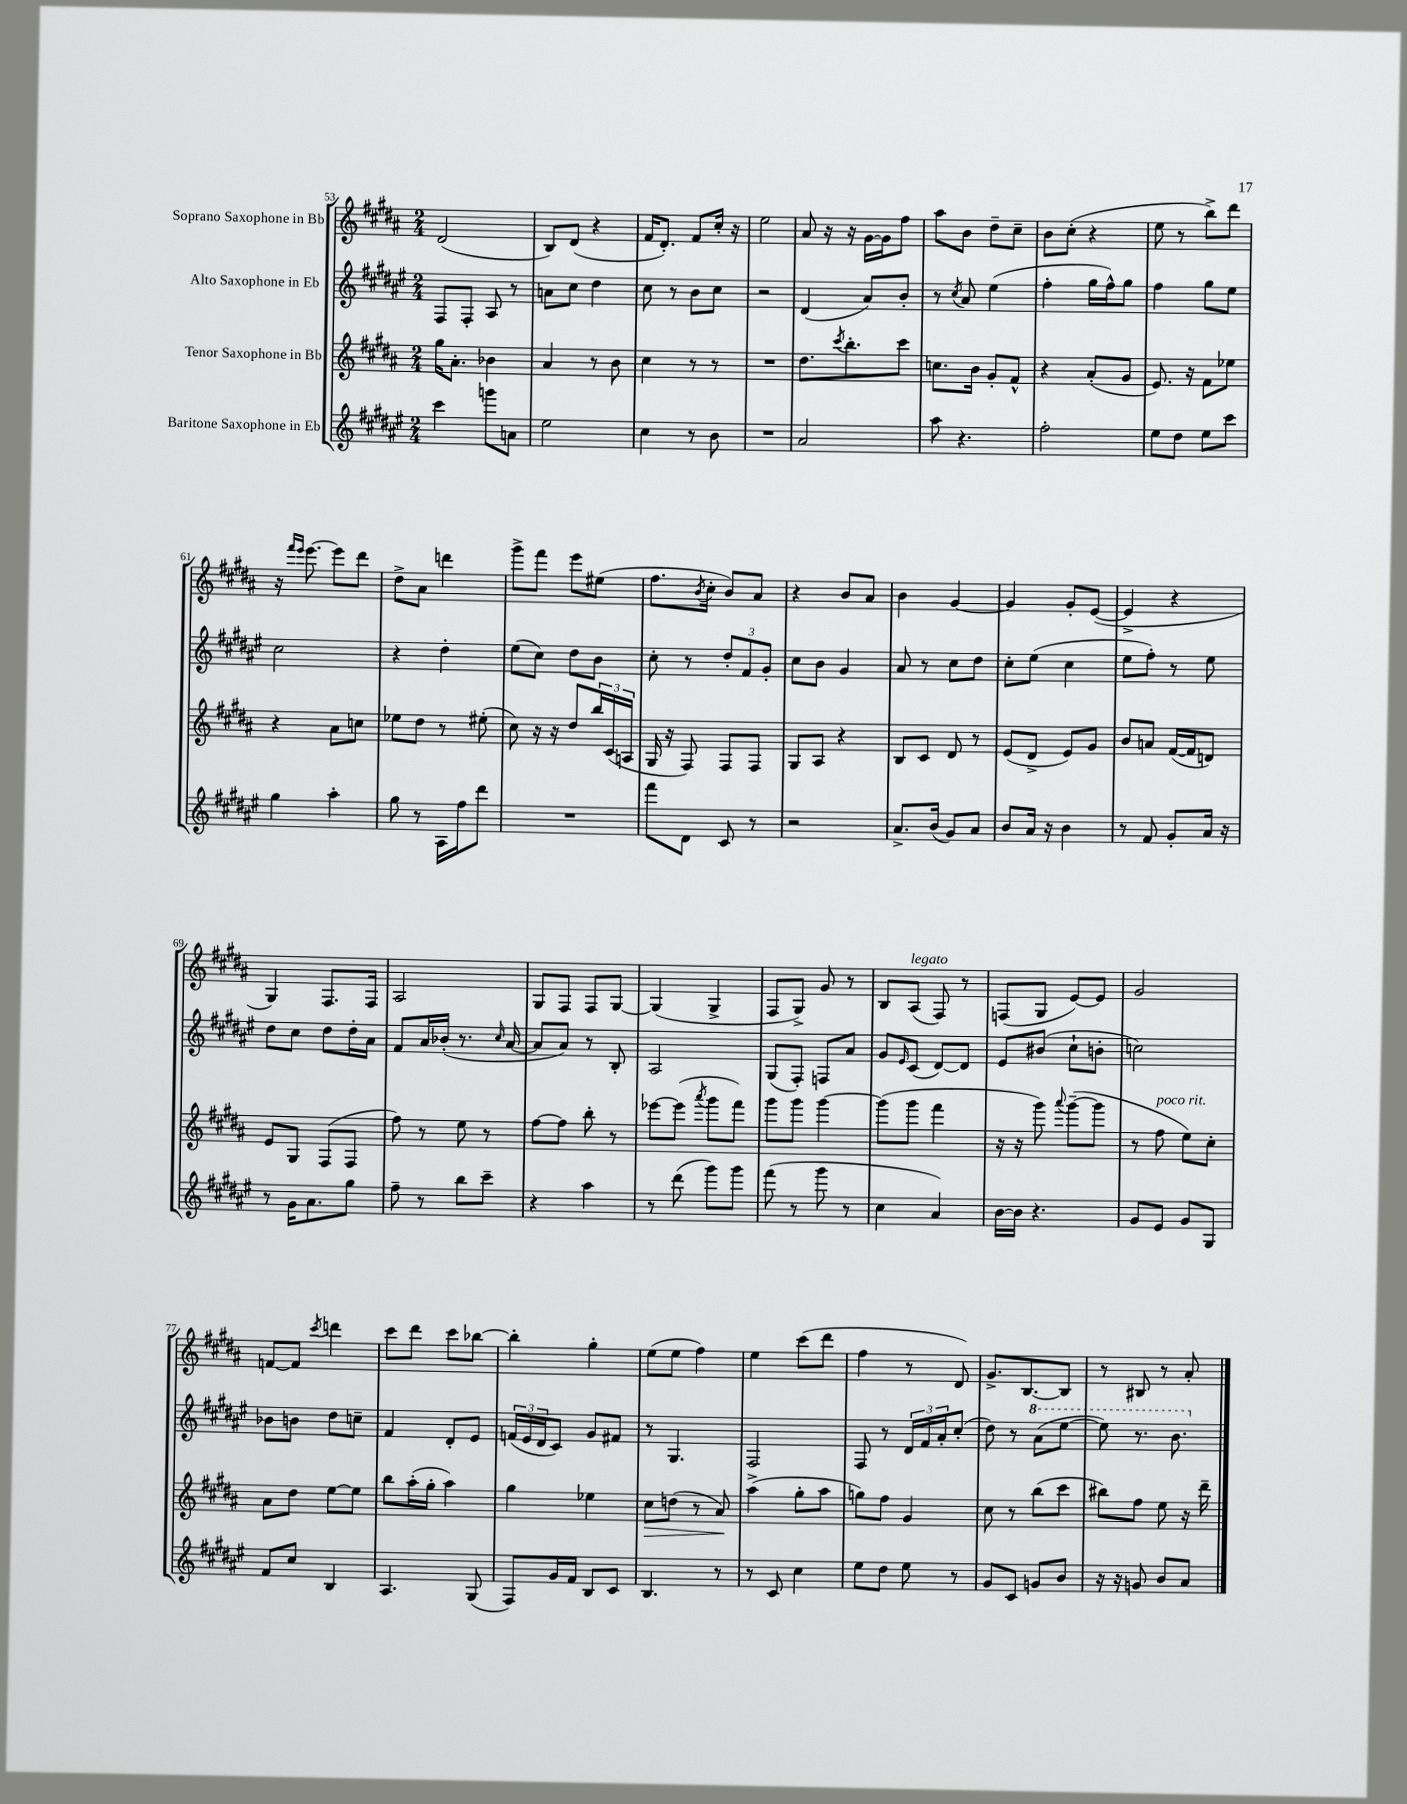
<<
\new StaffGroup <<
\new Staff = "s0" \with { instrumentName = "Soprano Saxophone in Bb" } {
    \clef treble \key b \major \numericTimeSignature \time 2/4
    dis'2( |
    b8) dis'8( r4 |
    fis'16 dis'8.-.) fis'8 cis''16-. r16 |
    e''2 |
    ais'8 r16 r16 gis'16~ gis'16 fis''8 |
    ais''8 b'8 dis''8-- cis''8-- |
    b'8 cis''8-.( r4 |
    e''8 r8 b''8->) dis'''8 |
    r16 \grace { fis'''16 e'''16 } e'''8.~ e'''8 dis'''8 |
    dis''8-> ais'8 d'''4 |
    gis'''8-> fis'''8 e'''8 eis''8( |
    fis''8. \acciaccatura { b'8 } cis''16-. b'8) ais'8 |
    r4 b'8 ais'8 |
    b'4 gis'4~ |
    gis'4 gis'8-. e'8~( |
    e'4-> r4 |
    gis4) fis8. fis16 |
    ais2 |
    gis8 fis8 fis8 gis8~ |
    gis4( gis4-> |
    fis8 gis8->) gis'8 r8 |
    b8 ais8^\markup { \italic "legato" }( fis8) r8 |
    f8( gis8 e'8~) e'8 |
    gis'2 |
    f'8~ f'8 \acciaccatura { cis'''8 } d'''4 |
    cis'''8 dis'''8 cis'''8 bes''8~ |
    bes''4-. gis''4-. |
    e''8( e''8 fis''4) |
    e''4 cis'''8( dis'''8 |
    fis''4 r8 dis'8) |
    gis'8.-> b8.~ b8 |
    r8 bis8 r8 ais'8-. \bar "|." |
}
\new Staff = "s1" \with { instrumentName = "Alto Saxophone in Eb" } {
    \clef treble \key fis \major \numericTimeSignature \time 2/4
    fis8 fis8-. ais8 r8 |
    a'8 cis''8 dis''4 |
    cis''8 r8 b'8 cis''8 |
    r2 |
    dis'4( ais'8) b'8-. |
    r8 \acciaccatura { cis''8 } ais'8 eis''4( |
    fis''4-. gis''16 fis''16-^) gis''8 |
    fis''4 gis''8 eis''8 |
    cis''2 |
    r4 dis''4-. |
    eis''8( cis''8) dis''8 b'8 |
    cis''8-. r8 \tuplet 3/2 { dis''8-. fis'8 gis'8-. } |
    cis''8 b'8 gis'4 |
    ais'8 r8 cis''8 dis''8 |
    cis''8-. eis''8( cis''4 |
    eis''8 fis''8-.) r8 eis''8 |
    dis''8 cis''8 dis''8 dis''16-. ais'16 |
    fis'8 ais'16 bes'16-.( r8. \grace { cis''16 } ais'16~ |
    ais'8 ais'8) r8 b8-. |
    ais2 |
    gis8( fis8-.) f8 ais'8 |
    gis'8 \grace { eis'16 } cis'8( dis'8~) dis'8 |
    eis'8 bis'8( cis''8-! b'8-. |
    c''2) |
    bes'8 b'8 dis''8 c''8-- |
    fis'4 dis'8-. eis'8 |
    \tuplet 3/2 { f'16( eis'16 dis'16 } cis'8) gis'8 fis'8 |
    r8 gis4. |
    fis2 |
    fis8 r8 \tuplet 3/2 { dis'16 fis'16 ais'16-. } cis''8-.( |
    dis''8) r8 \ottava #1 ais''8( eis'''8~ |
    eis'''8) r8. b''8. \ottava #0 \bar "|." |
}
\new Staff = "s2" \with { instrumentName = "Tenor Saxophone in Bb" } {
    \clef treble \key b \major \numericTimeSignature \time 2/4
    gis''16 ais'8.-. bes'4 |
    ais'4 r8 b'8 |
    cis''4 r8 r8 |
    R2 |
    dis''8. \acciaccatura { cis'''8 } b''8.-. cis'''8 |
    c''8. b'16 gis'8-. fis'8-^ |
    r4 ais'8-.( gis'8 |
    e'8.) r16 fis'8 ees''8 |
    r4 ais'8 c''8 |
    ees''8 dis''8 r8 eis''8-.( |
    cis''8) r16 r16 dis''8 \tuplet 3/2 { b''16 cis'16( a16 } |
    gis16 r16 fis8) fis8 fis8 |
    gis8 ais8 r4 |
    b8 cis'8 dis'8 r8 |
    e'8( dis'8-> e'8) gis'8 |
    b'8 a'8 fis'16~( fis'16 d'8) |
    e'8 gis8 fis8( fis8 |
    fis''8) r8 e''8 r8 |
    fis''8~ fis''8 b''8-. r8 |
    ees'''8~ ees'''8( \acciaccatura { ais'''8 } gis'''8 fis'''8) |
    gis'''8 gis'''8 gis'''4~ |
    gis'''8( gis'''8 fis'''4 |
    r16 r16 gis'''8) \appoggiatura { ais'''8 } gis'''8~--( gis'''8 |
    r8 fis''8^\markup { \italic "poco rit." } e''8) cis''8-. |
    ais'8 dis''8 e''8~ e''8 |
    b''8 ais''16-.( gis''16-. ais''4) |
    gis''4 ees''4 |
    cis''8\> d''8( r8 ais'8\!) |
    ais''4->( gis''8-. ais''8 |
    g''8) fis''8 gis'4 |
    cis''8 r8 b''8( cis'''8 |
    bis''8) fis''8 e''8 r16 dis'''16-- \bar "|." |
}
\new Staff = "s3" \with { instrumentName = "Baritone Saxophone in Eb" } {
    \clef treble \key fis \major \numericTimeSignature \time 2/4
    cis'''4 g'''8 a'8 |
    eis''2 |
    cis''4 r8 b'8 |
    R2 |
    ais'2 |
    ais''8 r4. |
    fis''2-. |
    eis''8 dis''8 eis''8 cis'''8 |
    gis''4 ais''4-. |
    gis''8 r8 ais16 fis''16 dis'''8 |
    R2 |
    fis'''8 dis'8 cis'8 r8 |
    r2 |
    ais'8.-> b'16( gis'8) ais'8 |
    b'8 ais'16 r16 b'4 |
    r8 fis'8 gis'8-. ais'16 r16 |
    r8 gis'16 ais'8. gis''8 |
    fis''8-- r8 b''8 cis'''8-- |
    r4 ais''4 |
    r8 dis'''8( gis'''8) gis'''8 |
    fis'''8( r8 gis'''8 r8 |
    cis''4 ais'4) |
    b'16~ b'16 r4. |
    gis'8 eis'8 gis'8 gis8 |
    fis'8 cis''8 b4 |
    ais4. gis8( |
    fis8) gis'16 fis'16 b8 cis'8 |
    b4. r8 |
    r8 cis'8 cis''4 |
    eis''8 dis''8 eis''8 r8 |
    gis'8 cis'8 g'8 b'8 |
    r16 r16 g'8 b'8 ais'8 \bar "|." |
}
>>
>>
\layout { \context { \Score currentBarNumber = #53 } }
